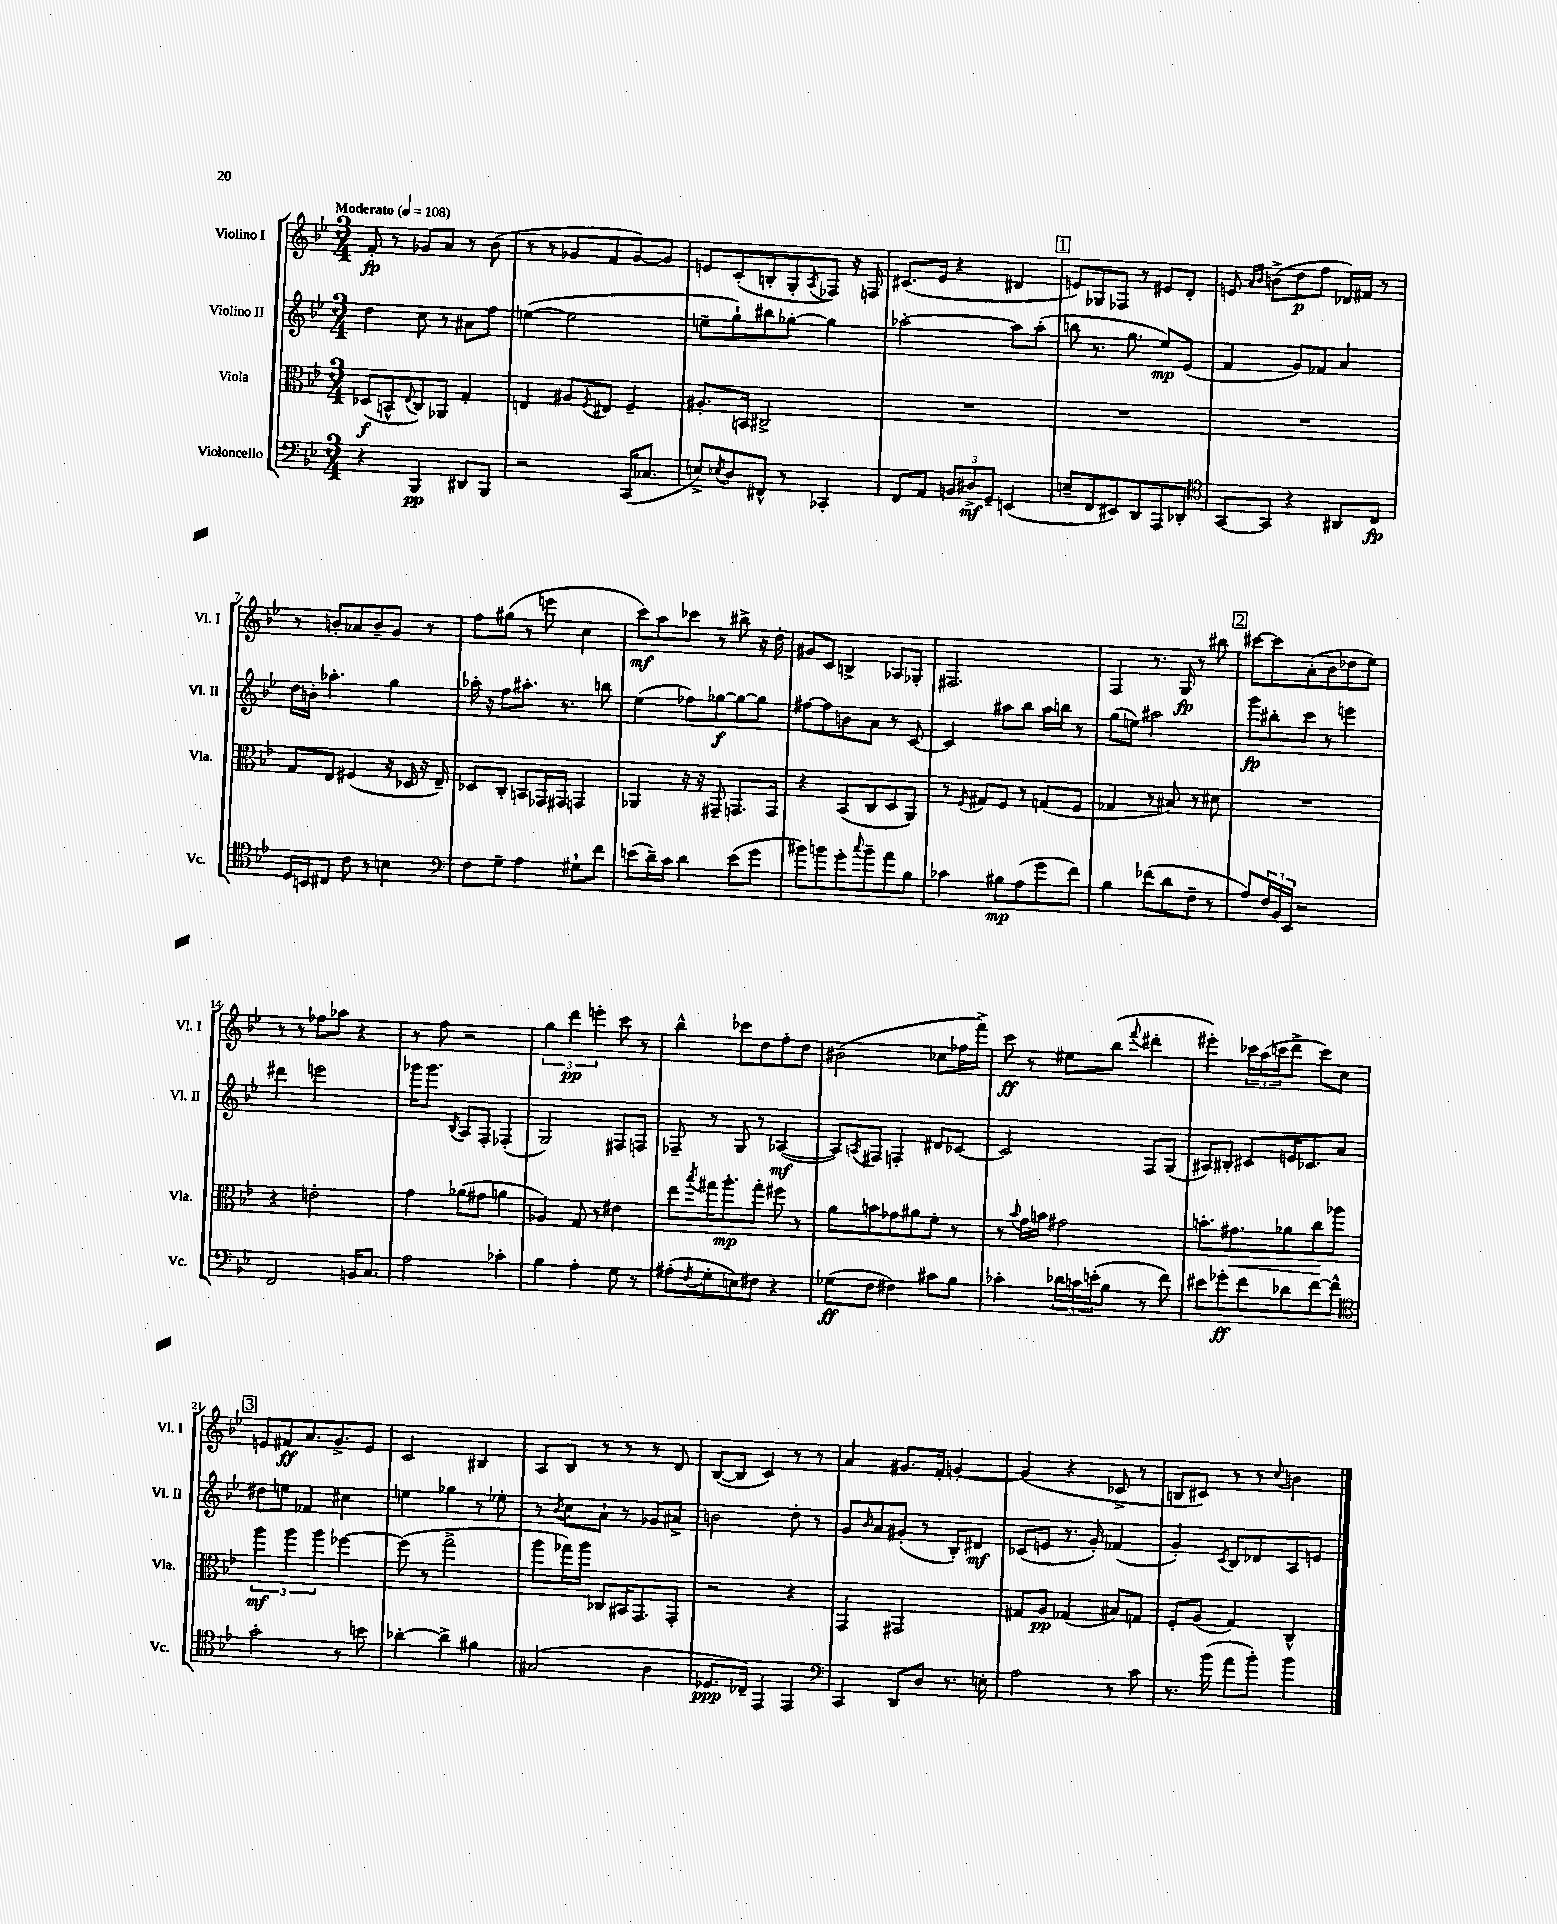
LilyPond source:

<<
\new StaffGroup <<
\new Staff = "s0" \with { instrumentName = "Violino I" shortInstrumentName = "Vl. I" } {
    \clef treble \key bes \major \numericTimeSignature \time 3/4 \tempo "Moderato" 4 = 108
    f'8-.\fp r8 ges'8 a'8 r8 bes'8( |
    r8 r8 ges'8 f'8 ges'8~) ges'8 |
    e'8 c'8-.( b8-. g8-. \acciaccatura { a8 } fes8) r16 f16 |
    cis'8.( ees'16 r4 dis'4 |
    \mark \markup { \box "1" } e'8) ges8 fes8 r8 eis'8 d'8-. |
    e'8 \grace { a'16 bes'16 } b'8->( d''8\p f''8 des'16) fis'16 r8 |
    r8 b'8-. aes'8 b'8-- g'8 r8 |
    f''8 gis''8( r8 e'''8 c''4 |
    c'''8\mf) a''8 ces'''8 r8 bis''8-> r16 d''16-. |
    gis'8 c'8 b4-> aes8 ges8-. |
    fis2. |
    f4 r8. g16\fp r8 bis''8 |
    \mark \markup { \box "2" } cis'''8~ cis'''8 a'8-.( bes'8 des''8 ees''8) |
    r8 r8 fes''8 aes''8 r4 |
    r8 f''8 r2 |
    \tuplet 3/2 { g''4 d'''4\pp e'''4-. } c'''8 r8 |
    bes''4-^ ces'''8 d''8 f''8-. d''8 |
    bis'2( ces''8 fes''16 f'''16->) |
    c'''8\ff r8 eis''8 bes''8( \appoggiatura { f'''8 } dis'''4-. |
    eis'''4-.) \tuplet 3/2 { ces'''16 a''16( c'''16 } d'''8-> c'''8) c''8 |
    \mark \markup { \box "3" } e'8 fis'8\ff a'8. g'8.-> e'8 |
    c'2 bis4 |
    a8 bes8 r8 r8 r8 d'8 |
    bes8~( bes8 c'4) r8 r8 |
    a'4 gis'8. f'16-. g'4~-. |
    g'4( r4 ces'8-> r8 |
    b8 cis'8) r8 r8 \appoggiatura { c''8 } b'4 \bar "|." |
}
\new Staff = "s1" \with { instrumentName = "Violino II" shortInstrumentName = "Vl. II" } {
    \clef treble \key bes \major \numericTimeSignature \time 3/4
    d''4 c''8 r8 ais'8 f''8 |
    e''4~( e''2 |
    e''8-- g''8-!) bis''8 ges''8~-. ges''4 |
    aes''2~-. aes''8 aes''8-.( |
    \mark \markup { \box "1" } b''8 r8. g''8. ees''8\mp) ees'8( |
    f'4 g'8) fes'8 a'4 |
    d''16 b'16-. aes''4.-. g''4 |
    aes''16-. r16 f''8 ais''8.-. r8. b''8 |
    ees''4( fes''8) ges''8~\f ges''8~ ges''8 |
    fis''8~ fis''8 b'8 a'8 r8 c'8~ |
    c'4 ais''8 bes''8 ais''16 b''16 r8 |
    g''8( e''8) ais''2 |
    \mark \markup { \box "2" } g'''8\fp bis''8-. c'''8 r8 e'''4 |
    dis'''4 e'''2 |
    ges'''16 ges'''8. \acciaccatura { bes8 } a8 f8-. fes4-.( |
    g2) fis8 f8 |
    fes8-- r8 g8 r8 aes4~\mf( |
    aes8) \acciaccatura { a8 } fis8 f4-. dis'8 ces'8~ |
    ces'2 f8 g8( |
    ais8) bis8-. cis'8 e'16 ces'8. a'8 |
    \mark \markup { \box "3" } dis''8 e''8 fes'4 cis''4 |
    e''4 ges''4 r8 ees''8-. |
    r8 \acciaccatura { bes'8 } c''8 a'8-! r8 ges'8 ais'8-> |
    b'2 d''8-. r8 |
    g'8 \grace { bes'16 } a'8 gis'8-.( r8 bes8-.) dis'8\mf |
    ces'8( e'8 r8. g'16-.) fes'4( |
    g'4-.) \acciaccatura { c'8 } bes8 des'8 a8 e'8 \bar "|." |
}
\new Staff = "s2" \with { instrumentName = "Viola" shortInstrumentName = "Vla." } {
    \clef alto \key bes \major \numericTimeSignature \time 3/4
    des8\f( b,8-^ \appoggiatura { ees8 } c8) aes,8 g4-. |
    e4 ais8 \acciaccatura { f8 } eis8 f4-- |
    ais8.-. b,16 cis2-> |
    R2. |
    \mark \markup { \box "1" } R2. |
    R2. |
    g8 ees8 fis4( r16 des16 r16 ees16--) |
    des8 c8-. b,8 ges,16 gis,16 g,4 |
    aes,4 r16 r16 gis,8-- g,8. g,16 |
    r4 bes,8( c8 d8 a,8) |
    r8 \acciaccatura { f8 } gis8 f8 r8 g8( f8 |
    ges4 r8 bis8) r8 dis'8 |
    \mark \markup { \box "2" } R2. |
    r4 e'2-. |
    g'4 aes'8( gis'8 a'4 |
    aes4) g8 r8 eis'4 |
    ees''8 \acciaccatura { bes''8 } gis''16 a''8.-.\mp gis''8-. fis''8 r8 |
    a'8 b'8 ges'8 ais'8 f'8-. r8 |
    r8 \appoggiatura { bes'8 } g'16 b'16 gis'2 |
    b'8.-. gis'8.\< aes'8 c''8\! aes''8 |
    \mark \markup { \box "3" } \tuplet 3/2 { a''4\mf a''4 a''4 } fes''4~ |
    fes''8( r8 g''2-> |
    a''8 ges''16) a''16 ces8 bis,16 g,8. g,8-. |
    r2 r4 |
    g,4 gis,2 |
    gis8 a8\pp ges4( bis8) g8 |
    f8-. a8( g4) c4-^ \bar "|." |
}
\new Staff = "s3" \with { instrumentName = "Violoncello" shortInstrumentName = "Vc." } {
    \clef bass \key bes \major \numericTimeSignature \time 3/4
    r4 bes,,4\pp dis,8 bes,,8 |
    r2 c,16( ces8. |
    e8->) \acciaccatura { ees8 } d8 fis,8-^ r8 ces,4-. |
    f,8 a,8 \tuplet 3/2 { b,8 dis8->\mf g,8-- } e,4( |
    \mark \markup { \box "1" } e8-- f,8 eis,8) d,8 a,,8 des,8-. |
    \clef tenor g,8~ g,8 r4 ais,8 c8\fp |
    d16 b,16 cis8 c'8 r8 b4 |
    \clef bass f8 g8-- a4 gis8-! f'8 |
    e'8( d'16--) c'16 d'4 e'8( g'8 |
    bis'8) b'8 g'8-. \appoggiatura { c''8 } b'8-- a'8 bes8 |
    ces'4 bis8\mp a8( g'8 f'8) |
    bes4 fes'8( d'8 f8-- r8 |
    \mark \markup { \box "2" } a8) \tuplet 3/2 { f16 bes,16 ees,16 } r2 |
    f,2 b,16 c8. |
    a2 ces'4-. |
    bes4 a4-. g8 r8 |
    ais8-.( \acciaccatura { f8 } g8-. e8) fis8 r4 |
    ges8\ff( f8 fis4) cis'8 bes8 |
    ces'4-. \tuplet 3/2 { des'16 c'16 e'16-.( } bes8 r8 f'8) |
    eis'8 ges'8-.\ff f'8 des'8 f'8~ f'8-^ |
    \mark \markup { \box "3" } \clef tenor g'2-. r8 b'8 |
    aes'4~-. aes'4-> fis'4 |
    gis2( a4 |
    des8.\ppp ces16--) ees,4 ees,4 |
    \clef bass c,4 d,8 d8 r8. e16-. |
    a2 r8 c'8 |
    r8. bes'16( a'8 bes'8-.) bes'4 \bar "|." |
}
>>
>>
